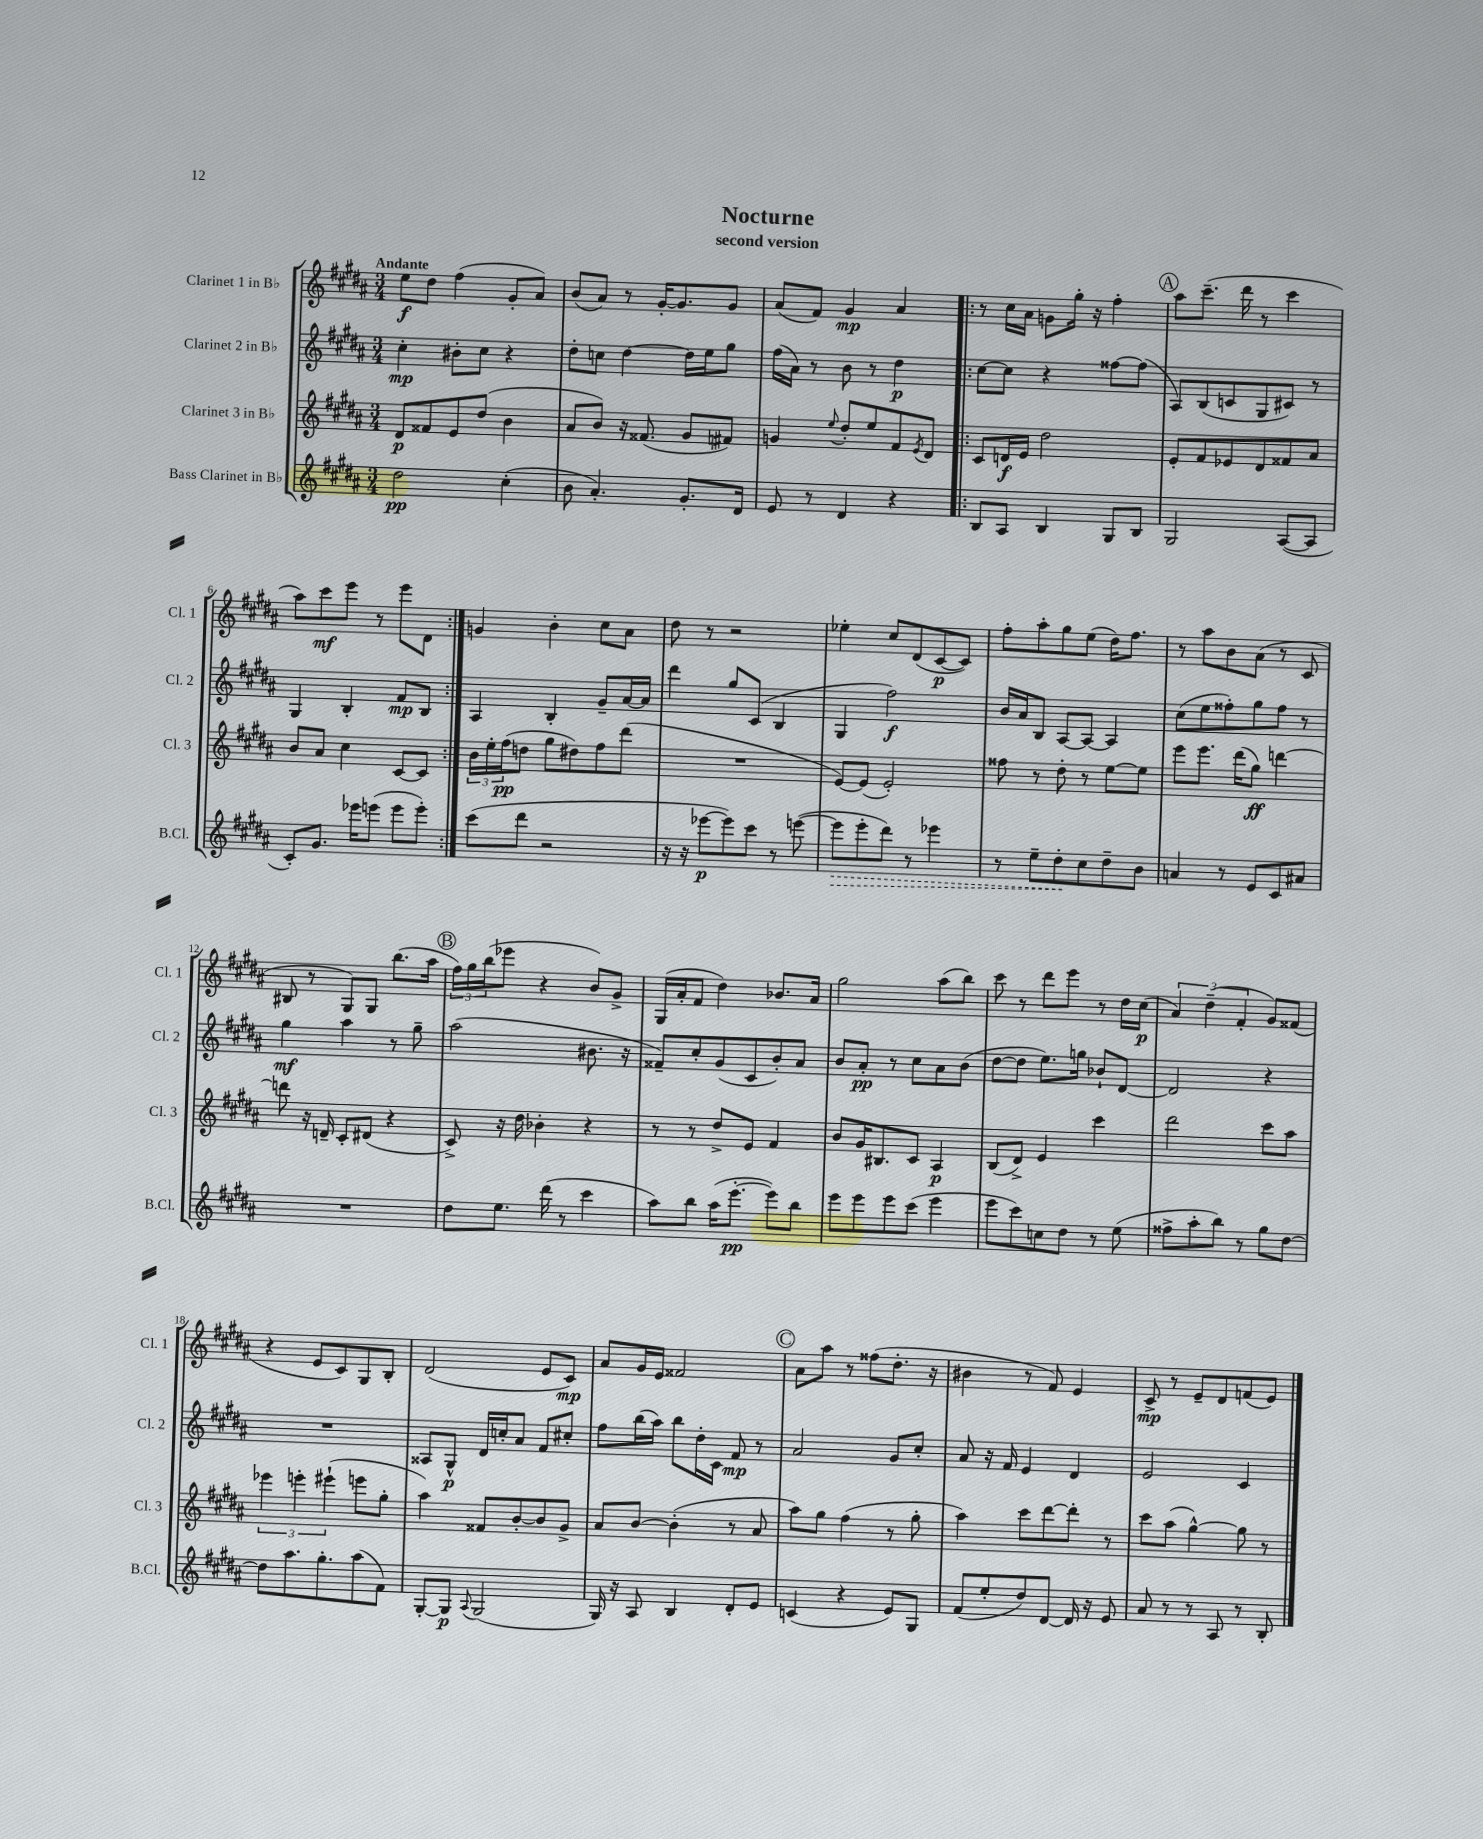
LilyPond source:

\header { title = "Nocturne" subtitle = "second version" }
<<
\new StaffGroup <<
\new Staff = "s0" \with { instrumentName = "Clarinet 1 in Bb" shortInstrumentName = "Cl. 1" } {
    \clef treble \key b \major \numericTimeSignature \time 3/4 \tempo "Andante"
    e''8\f dis''8 fis''4( gis'8-. ais'8) |
    b'8( ais'8) r8 gis'16~-. gis'8. gis'8 |
    ais'8( fis'8) gis'4\mp ais'4 |
    \repeat volta 2 { r8 cis''16 ais'16 g'8 gis''16-. r16 fis''4-. |
    \mark \markup { \circle "A" } ais''8 cis'''8.--( dis'''16 r8 cis'''4 |
    ais''8) cis'''8\mf e'''8 r8 e'''8 dis'8 | }
    g'4 b'4-. cis''8 ais'8 |
    dis''8 r8 r2 |
    ees''4-. cis''8 dis'8( cis'8~\p cis'8) |
    fis''8-. ais''8-. gis''8 e''8( dis''16) fis''8. |
    r8 ais''8 b'8 ais'8( r8 cis'8 |
    bis8 r8 gis8) gis8 b''8.( ais''16 |
    \mark \markup { \circle "B" } \tuplet 3/2 { fis''16) gis''16 b''16( } ees'''8 r4 b'8) gis'8-> |
    gis16( ais'16-. fis'8 dis''4) bes'8. ais'16 |
    gis''2 ais''8( b''8) |
    cis'''8 r8 dis'''8 e'''8 r8 dis''16 cis''16\p( |
    \tuplet 3/2 { ais'4) dis''4--( fis'4-. } gis'8) fisis'8( |
    r4 e'8 cis'8) gis8 b8-. |
    dis'2( e'8 cis'8\mp) |
    ais'8 gis'16 e'16 fisis'2 |
    \mark \markup { \circle "C" } ais'8 ais''8 r8 fisis''8( dis''8.-. r16 |
    bis'4 r8 fis'8) e'4 |
    cis'8->\mp r8 e'8-- dis'8 f'8( e'8) \bar "|." |
}
\new Staff = "s1" \with { instrumentName = "Clarinet 2 in Bb" shortInstrumentName = "Cl. 2" } {
    \clef treble \key b \major \numericTimeSignature \time 3/4
    cis''4-.\mp bis'8-. cis''8 r4 |
    dis''8-. c''8 dis''4~ dis''16 e''16 gis''8 |
    fis''16( ais'16) r8 b'8 r8 dis''4\p |
    \repeat volta 2 { cis''8~ cis''8 r4 fisis''8~ fisis''8( |
    \mark \markup { \circle "A" } ais8) b8( c'8 gis8 cis'8) r8 |
    gis4 b4-. fis'8\mp b8 | }
    ais4 b4-. gis'8-- ais'16~ ais'16 |
    dis'''4 gis''8 cis'8( b4 |
    gis4 fis''2\f) |
    b'16 ais'16 b8 ais8~ ais8~ ais4 |
    cis''8( e''8 fisis''8-.) gis''8 fisis''8 r8 |
    gis''4\mf ais''4 r8 gis''8-- |
    \mark \markup { \circle "B" } ais''2( bis'8. r16 |
    fisis'8--) cis''8-. gis'8( cis'8 b'8-.) ais'8 |
    b'8 ais'8-.\pp r8 cis''8 ais'8 b'8( |
    dis''8~ dis''8 e''8.) g''16 bes'8-! dis'8~ |
    dis'2 r4 |
    R2. |
    aisis8 gis8-^\p dis'16 c''16-. ais'8 fis'8 cis''8-. |
    fis''8 b''16( ais''16) b''8 dis''16-. cis'16 fis'8\mp r8 |
    \mark \markup { \circle "C" } ais'2 gis'8 cis''8-. |
    ais'8 r16 fis'16 e'4 dis'4 |
    e'2 cis'4 \bar "|." |
}
\new Staff = "s2" \with { instrumentName = "Clarinet 3 in Bb" shortInstrumentName = "Cl. 3" } {
    \clef treble \key b \major \numericTimeSignature \time 3/4
    dis'8\p fisis'8 e'8 dis''8( b'4 |
    ais'8 b'8) r16 fisis'8.( gis'8 fis'8) |
    g'4 \appoggiatura { e''8 } dis''8-. e''8 fis'8 \acciaccatura { e'8 } dis'8 |
    \repeat volta 2 { cis'8 d'16\f e'16 dis''2 |
    \mark \markup { \circle "A" } e'8-. fis'8 ees'8 dis'8 fisis'8 ais'8 |
    b'8 ais'8 cis''4 cis'8~ cis'8 | }
    \tuplet 3/2 { b'16 e''16-. fis''16\pp( } d''8 gis''8 dis''8) fis''8 dis'''8( |
    R2. |
    e'8~) e'8( e'2-.) |
    fisis''8 r8 dis''8-. r8 e''8~ e''8 |
    e'''8 e'''8. dis'''16( gis''8\ff) d'''4~ |
    d'''8 r16 d'16-- cis'8-. dis'8( r4 |
    \mark \markup { \circle "B" } cis'8->) r16 dis''16 bes'4-. r4 |
    r8 r8 dis''8-> e'8 fis'4 |
    b'8 gis'16 bis8. cis'8 ais4\p |
    b8( dis'8->) e'4 cis'''4 |
    dis'''2 cis'''8 ais''8 |
    \tuplet 3/2 { ees'''4 e'''4-. eis'''4-!( } e'''8 gis''8-. |
    ais''4) fisis'8 b'8~-. b'8 gis'8-> |
    ais'8 b'8~ b'4-.( r8 ais'8 |
    \mark \markup { \circle "C" } ais''8) gis''8 fis''4( r8 gis''8-. |
    ais''4) cis'''8 dis'''8~ dis'''8-. r8 |
    cis'''8 ais''8( gis''4~-^) gis''8 r8 \bar "|." |
}
\new Staff = "s3" \with { instrumentName = "Bass Clarinet in Bb" shortInstrumentName = "B.Cl." } {
    \clef treble \key b \major \numericTimeSignature \time 3/4
    dis''2\pp cis''4-.( |
    b'8 ais'4.-.) gis'8.-. dis'16 |
    e'8 r8 dis'4 r4 |
    \repeat volta 2 { b8 ais8 b4 gis8 b8 |
    \mark \markup { \circle "A" } gis2 ais8~( ais8 |
    cis'8-.) gis'8. ees'''16 e'''8( e'''8 e'''8-.) | }
    cis'''8( dis'''8 r2 |
    r16 r16 ees'''8~\p ees'''8) cis'''8 r8 e'''8~( |
    \once \override Hairpin.style = #'dashed-line e'''8\> e'''8-. dis'''8) r8 ees'''4 |
    r8 e''8-- dis''8-.\! cis''8 dis''8-- b'8 |
    a'4 r8 e'8 cis'8 ais'8 |
    R2. |
    \mark \markup { \circle "B" } dis''8 e''8. dis'''16( r8 cis'''4 |
    ais''8) b''8 ais''16( e'''8.~-.\pp e'''8) b''8 |
    e'''8 e'''8 e'''8 cis'''8( e'''4 |
    e'''8 cis'''8) c''8 dis''8 r8 e''8( |
    fisis''8-> ais''8-. b''8) r8 gis''8 dis''8~ |
    dis''8 ais''8. gis''8.-. ais''8( fis'8) |
    gis8~-. gis8\p \appoggiatura { ais8 } gis2( |
    gis16) r16 ais8 b4 dis'8-. e'8 |
    \mark \markup { \circle "C" } c'4( r4 e'8) gis8 |
    fis'8( e''8-. dis''8) dis'8~ dis'16 r16 e'8 |
    ais'8 r8 r8 ais8 r8 b8-. \bar "|." |
}
>>
>>
